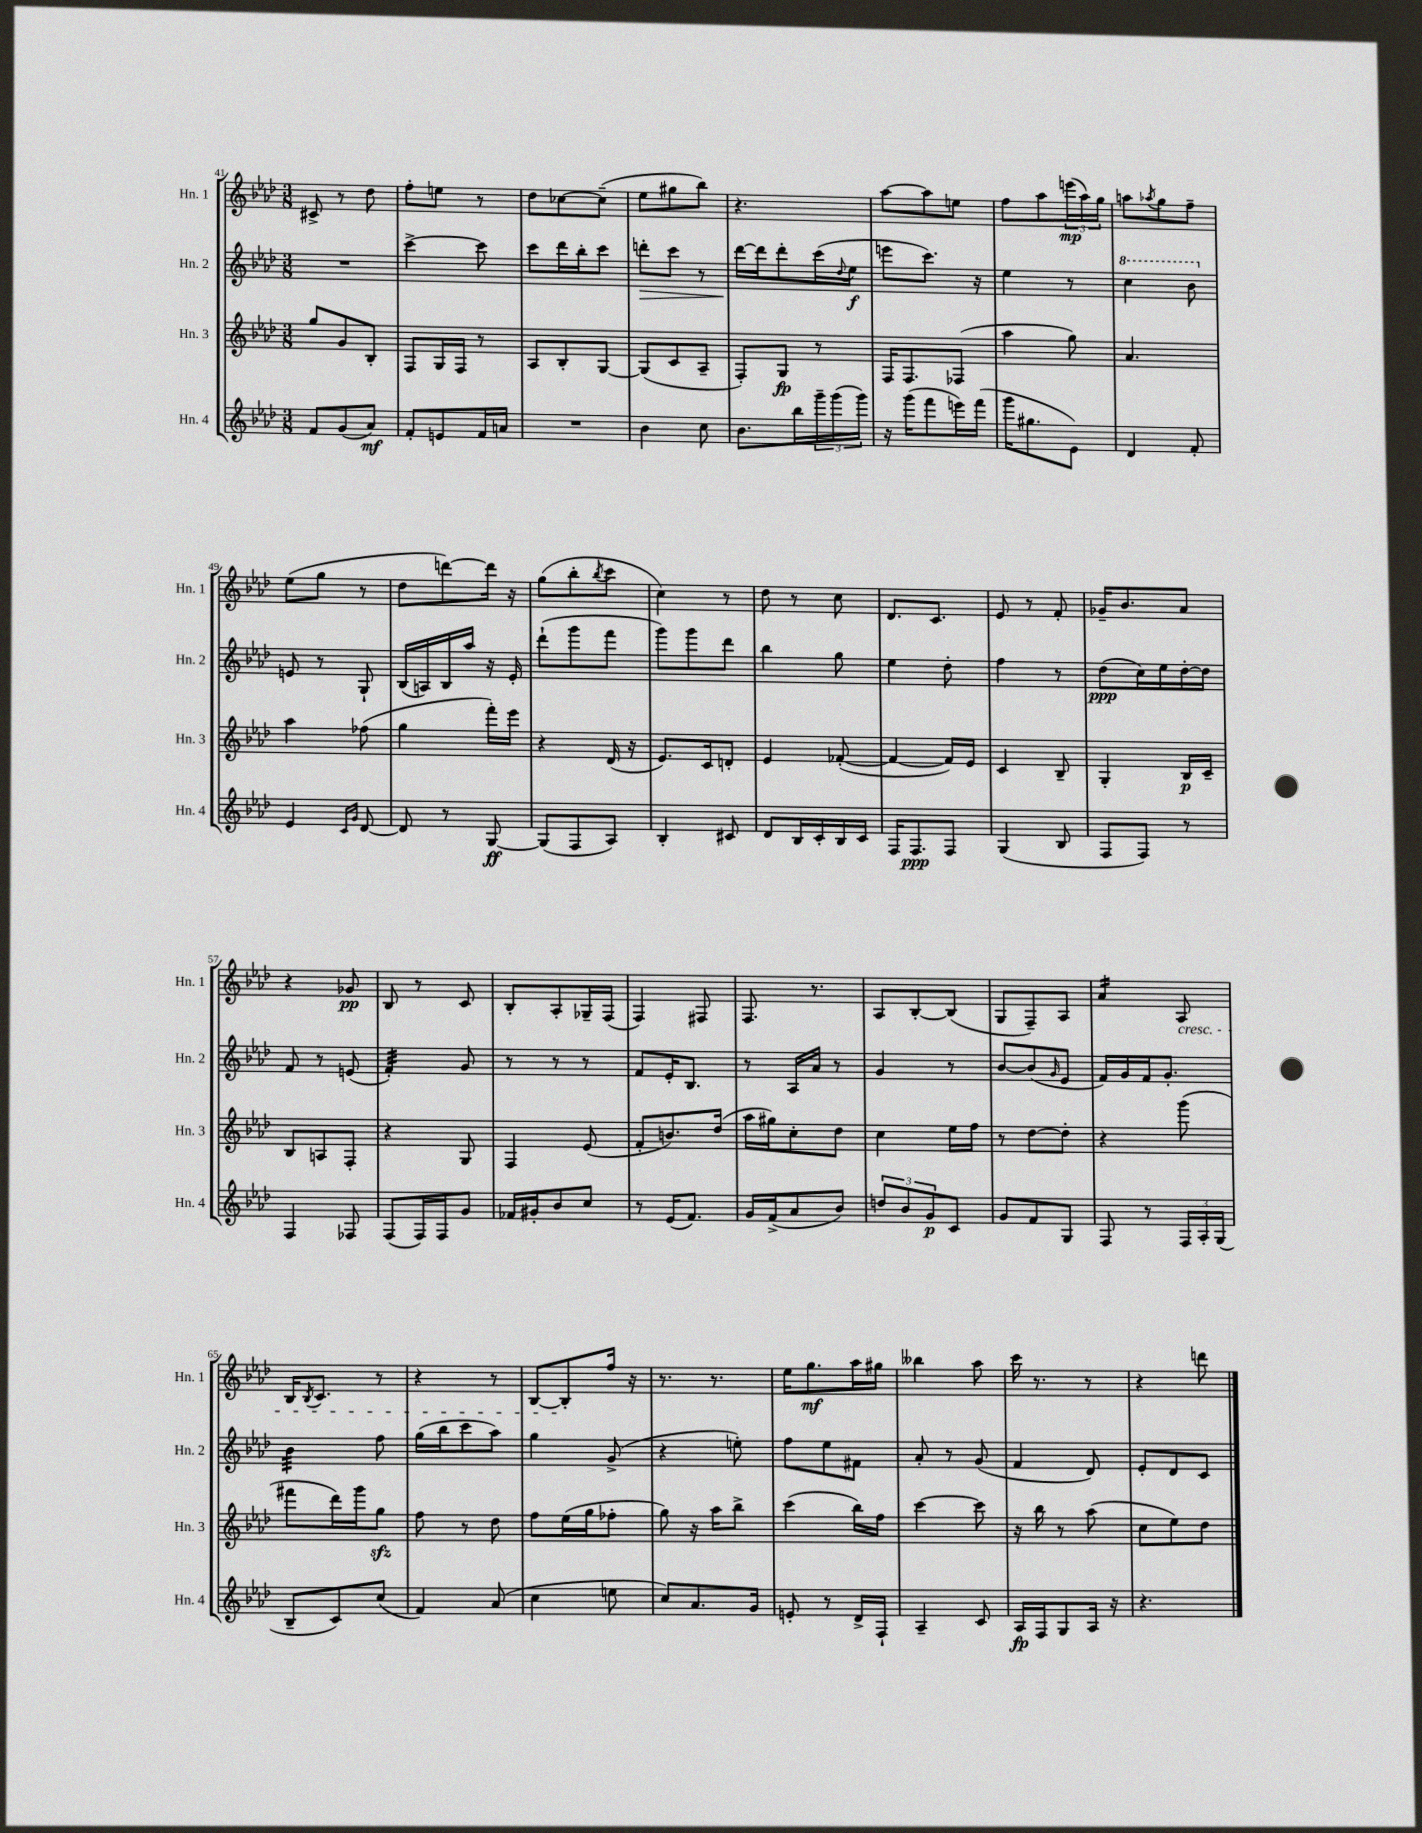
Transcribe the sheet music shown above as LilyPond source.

<<
\new StaffGroup <<
\new Staff = "s0" \with { instrumentName = "Hn. 1" shortInstrumentName = "Hn. 1" } {
    \clef treble \key aes \major \numericTimeSignature \time 3/8
    cis'8-> r8 des''8 |
    f''8-. e''8 r8 |
    des''8 ces''8~ ces''8--( |
    ees''8 gis''8 bes''8) |
    r4. |
    aes''8~ aes''8 e''8 |
    f''8 aes''8 \tuplet 3/2 { e'''16\mp( aes''16) g''16 } |
    a''8 \acciaccatura { aes''8 } g''8 f''8-- |
    ees''8( g''8 r8 |
    des''8 d'''8~) d'''16 r16 |
    g''8( bes''8-. \acciaccatura { bes''8 } c'''8 |
    c''4) r8 |
    des''8 r8 c''8 |
    des'8. c'8. |
    ees'8 r8 f'8-. |
    ges'16-- bes'8. aes'8 |
    r4 ges'8\pp |
    bes8 r8 c'8 |
    bes8-. aes8-. ges16-- f16( |
    f4) fis8 |
    f8. r8. |
    aes8 bes8~-. bes8( |
    g8 f8--) aes8 |
    aes'4:16 aes8\cresc |
    bes16 \acciaccatura { bes8 } c'8. r8 |
    r4 r8 |
    bes8~ bes8-.\! f''16 r16 |
    r8. r8. |
    ees''16 g''8.\mf aes''16 gis''16 |
    beses''4 aes''8 |
    c'''16 r8. r8 |
    r4 d'''8 \bar "|." |
}
\new Staff = "s1" \with { instrumentName = "Hn. 2" shortInstrumentName = "Hn. 2" } {
    \clef treble \key aes \major \numericTimeSignature \time 3/8
    R4. |
    c'''4~-> c'''8 |
    c'''8 des'''16 bes''16-. c'''8 |
    d'''8-.\> c'''8 r8 |
    des'''16~\! des'''16 des'''8-. c'''16( \appoggiatura { des''8 } ees''16\f |
    e'''8 c'''8.) r16 |
    ees''4 r8 |
    \ottava #1 c'''4 bes''8 \ottava #0 |
    e'8 r8 g8-! |
    bes16( a16) bes16 aes''16 r16 ees'16-. |
    des'''8-!( g'''8 f'''8 |
    g'''8) g'''8 des'''8 |
    bes''4 g''8 |
    ees''4 des''8-. |
    f''4 r8 |
    des''8\ppp( c''16) ees''16 des''16~-. des''16 |
    f'8 r8 e'8( |
    f'4:32-.) g'8 |
    r8 r8 r8 |
    f'8 ees'16-. bes8. |
    r8 aes16 aes'16 r8 |
    g'4 r8 |
    bes'8~ bes'8( \grace { g'16 } ees'8 |
    f'16) g'16 f'16 g'8.-. |
    bes'4:32 f''8 |
    g''16( bes''16 c'''8 aes''8) |
    g''4 g'8->( |
    r4 e''8-.) |
    f''8 ees''8 fis'8 |
    aes'8-. r8 g'8( |
    f'4 des'8) |
    ees'8-. des'8 c'8 \bar "|." |
}
\new Staff = "s2" \with { instrumentName = "Hn. 3" shortInstrumentName = "Hn. 3" } {
    \clef treble \key aes \major \numericTimeSignature \time 3/8
    g''8 g'8 bes8-. |
    f8 g16 f16 r8 |
    aes8 bes8-. g8~ |
    g8( c'8 aes8-- |
    f8-.) g8\fp r8 |
    f16 f8. fes8( |
    aes''4 g''8) |
    aes'4. |
    aes''4 fes''8( |
    g''4 f'''16-.) ees'''16 |
    r4 des'16( r16 |
    ees'8.) c'16 d'8-. |
    ees'4 fes'8~-.( |
    fes'4~ fes'16) ees'16 |
    c'4 bes8-- |
    g4-. bes16\p c'16-- |
    bes8 a8 f8-. |
    r4 g8 |
    f4 ees'8( |
    f'8-. b'8.) des''16( |
    aes''16 gis''16) c''8-. des''8 |
    c''4 ees''16 f''16 |
    r8 des''8~ des''8-. |
    r4 g'''8( |
    fis'''8 des'''16) g'''16 g''8\sfz |
    f''8 r8 des''8 |
    f''8 ees''16( g''16 fes''8-. |
    g''8) r16 aes''16 bes''8-> |
    c'''4( bes''16) f''16 |
    c'''4~ c'''8 |
    r16 bes''16 r8 aes''8( |
    c''8 ees''8) des''8 \bar "|." |
}
\new Staff = "s3" \with { instrumentName = "Hn. 4" shortInstrumentName = "Hn. 4" } {
    \clef treble \key aes \major \numericTimeSignature \time 3/8
    f'8 g'8( aes'8\mf) |
    f'8-. e'8 f'16 a'16 |
    R4. |
    bes'4 c''8 |
    bes'8. bes''16 \tuplet 3/2 { g'''16-- g'''16( g'''16) } |
    r16 g'''16( f'''8 e'''16) f'''16( |
    g'''16 gis''8. ees'8) |
    des'4 f'8-. |
    ees'4 \grace { c'16 g'16 } des'8~ |
    des'8 r8 g8~\ff |
    g8( f8 aes8) |
    bes4-. cis'8 |
    des'8 bes16 c'16-. bes16 c'16 |
    f16 f8.\ppp f8 |
    g4( bes8 |
    f8 f8) r8 |
    f4 fes8 |
    f8( f16) f16 g'8 |
    fes'16 gis'16-. bes'8 c''8 |
    r8 ees'16( f'8.) |
    g'16 f'16->( aes'8 bes'8) |
    \tuplet 3/2 { d''8 bes'8 g'8\p } c'8 |
    g'8 f'8 g8 |
    f8 r8 \tuplet 3/2 { f16 aes16-. g16( } |
    bes8-- c'8) c''8( |
    f'4) aes'8( |
    c''4 e''8 |
    c''8) aes'8. g'16 |
    e'8-. r8 des'16-> f16-! |
    aes4-- c'8 |
    aes16\fp f16 g8 aes16 r16 |
    r4. \bar "|." |
}
>>
>>
\layout { \context { \Score currentBarNumber = #41 } }
